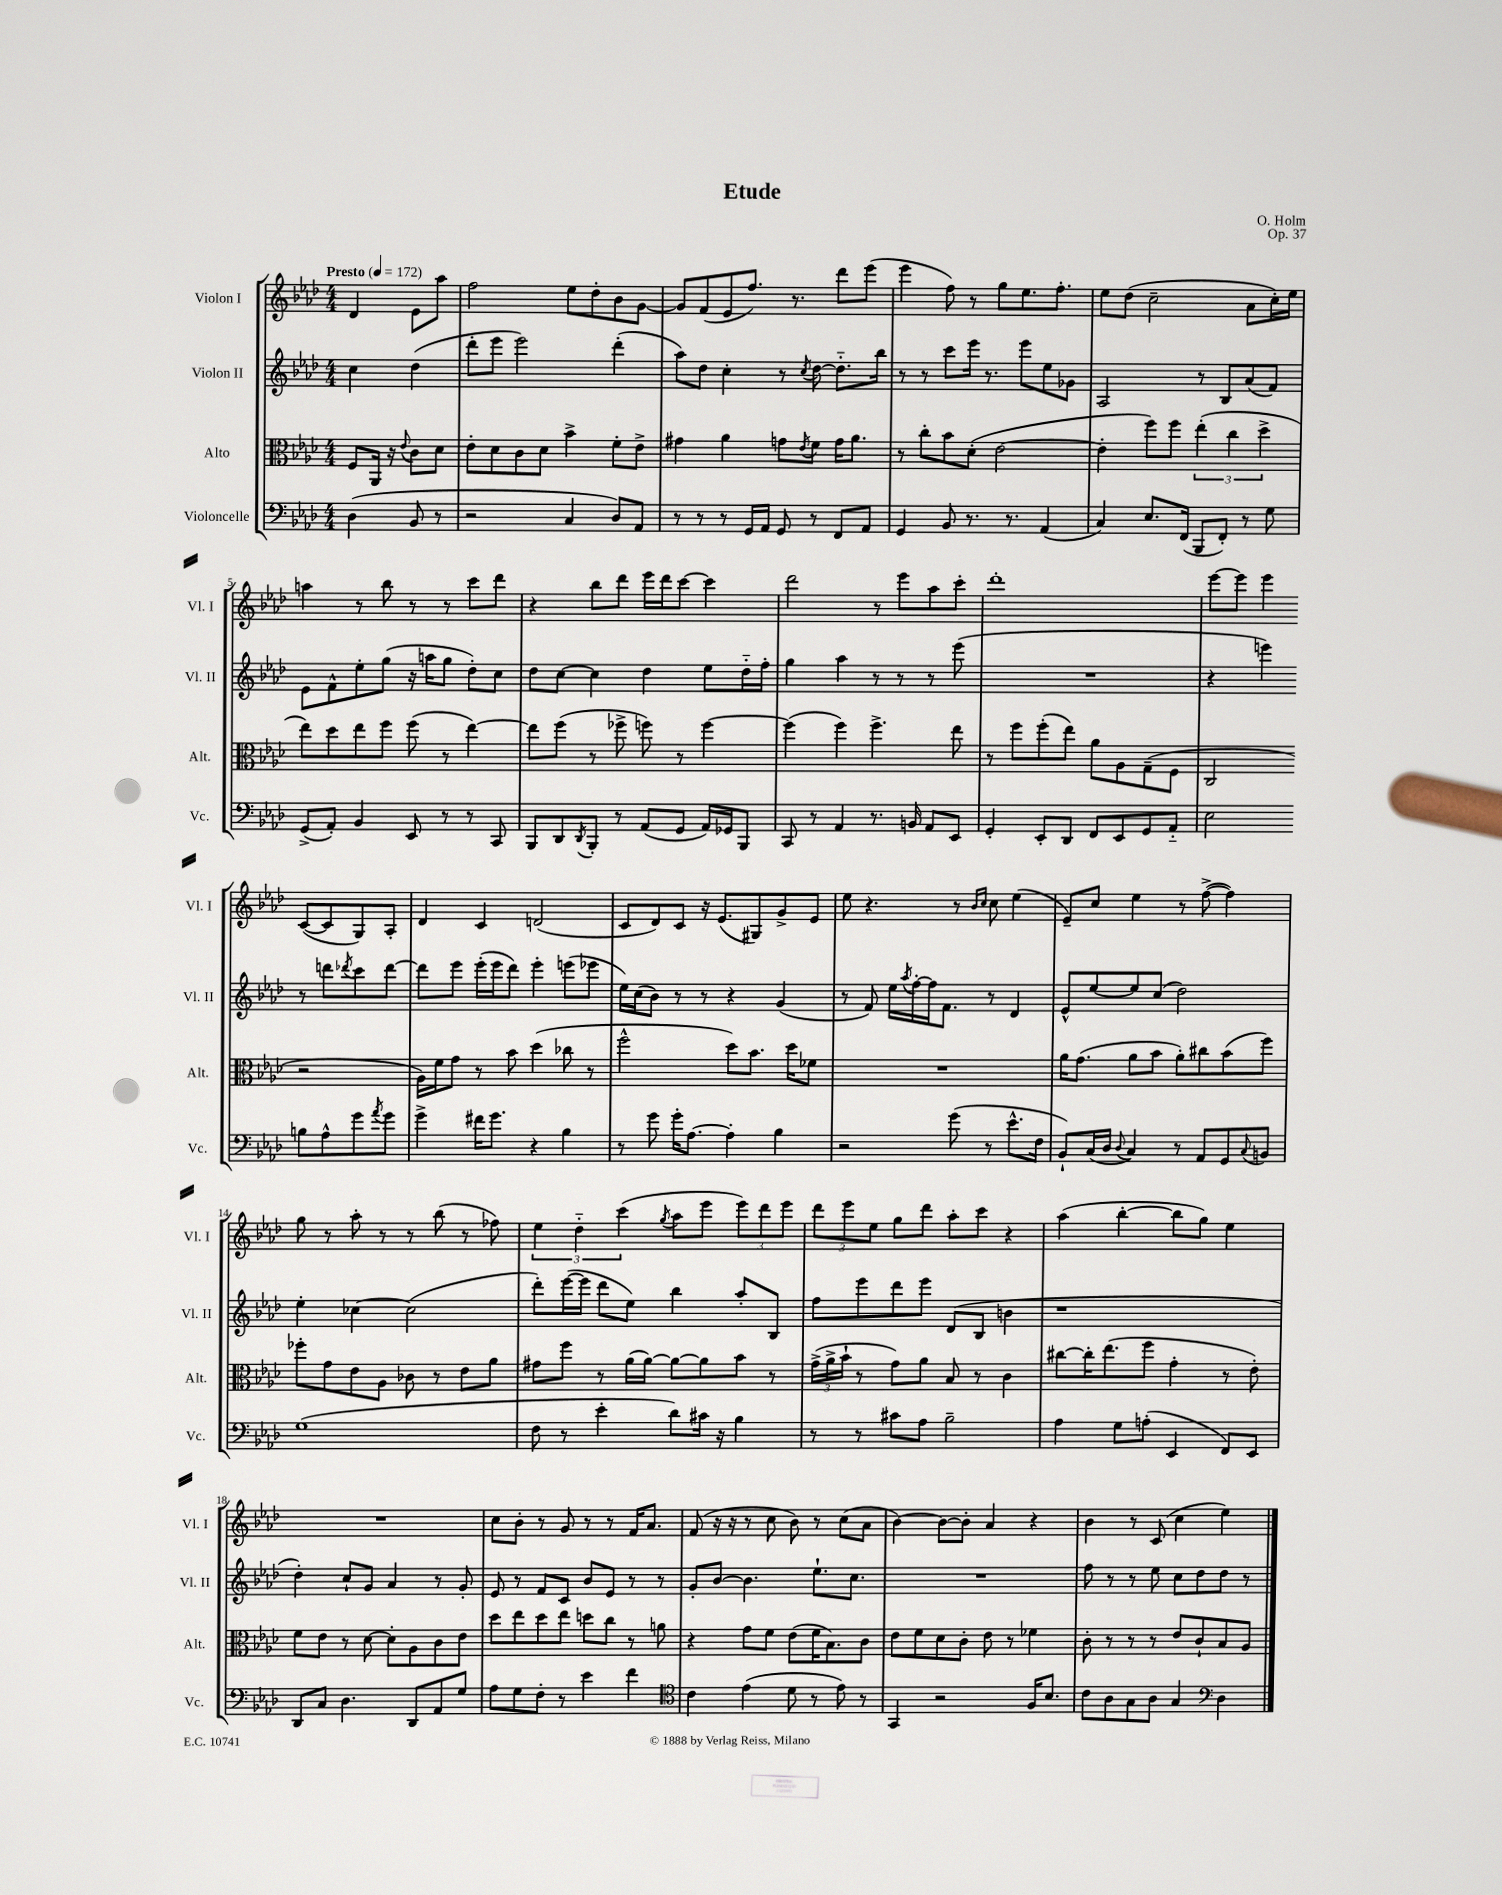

**kern	**kern	**kern	**kern
*staff4	*staff3	*staff2	*staff1
*clefF4	*clefC3	*clefG2	*clefG2
*k[b-e-a-d-]	*k[b-e-a-d-]	*k[b-e-a-d-]	*k[b-e-a-d-]
*M4/4	*M4/4	*M4/4	*M4/4
*MM172	*MM172	*MM172	*MM172
(4D-\	8F/L	4cc\	4d-/
.	16AA-/Jk	.	.
.	16r	.	.
.	8qqe-/	.	.
8BB-/	8c\L	(4dd-\	8e-\L
8r	8d-\J	.	8aa-\J
=	=	=	=
2r	8e-'\L	8ddd-'\L	2ff\
.	8d-\	8eee-\J	.
.	8c\	2eee-\)	.
.	8d-\J	.	.
4C/	4b-^\	.	8ee-\L
.	.	.	8dd-'\
8D-/L)	8f'\L	(4ddd-'\	8b-\
8AA-/J	8e-^\J	.	[8g\J
=	=	=	=
8r	4g#\	8aa-\L)	8g/]L
8r	.	8dd-\J	(8f/
8r	4a-\	4cc'\	8e-/
16GG/LL	.	.	8.ff/J)
16AA-/JJ	.	.	.
8GG/	8g\L	8r	.
.	.	.	8.r
.	8qe-/	8qcc/	.
8r	8f\J	[8dd-\	.
8FF/L	16g\LK	8.dd-'~\]L	8ddd-\L
.	8.a-\J	.	.
8AA-/J	.	.	(8eee-\J
.	.	16bb-\Jk	.
=	=	=	=
4GG/	8r	8r	4eee-\
.	8cc'\L	8r	.
8BB-/	8b-\	8ccc\L	8ff\)
8.r	(8d-'\J	16eee-\Jk	8r
.	.	8.r	.
.	[2e-\	.	8gg\L
8.r	.	.	.
.	.	8eee-\L	8.ee-\
(4AA-/	.	8ee-\	.
.	.	.	8.ff'\J
.	.	8g-\J	.
=	=	=	=
4C/)	4e-'\]	2A-/	8ee-\L
.	.	.	(8dd-\J
8.E-/L	8ff\L)	.	2cc~\
.	8ff\J	.	.
(16FF/Jk	.	.	.
8BBB-/L	(6ee-'\	8r	.
8FF'/J)	.	8B-/L	.
.	6cc\	.	.
8r	.	(8a-/	8a-\L
.	6dd-^\	.	.
8G\	.	8f/J)	16cc'\L)
.	.	.	16ee-\JJ
=	=	=	=
(8GG^/L	8ee-\L)	8e-\L	4aa\
8AA-'/J)	8dd-\	8f^^\	.
4BB-/	8ee-\	8ee-'\	8r
.	8ff\J	(8gg\J	8bb-\
8EE-/	(8ff\	16r	8r
.	.	16aa\LK	.
8r	8r	8gg\J	8r
8r	[4ee-\)	8dd-'\L)	8ccc\L
8CC/	.	8cc\J	8ddd-\J
=	=	=	=
8BBB-/L	8ee-\]L	8dd-\L	4r
8DD-/	(8ff\J	[8cc\J	.
8qDD-/	.	.	.
8BBB-'/J	8r	4cc\]	8bb-\L
8r	8ff-^\	.	8ddd-\J
(8AA-/L	8ff\)	4dd-\	16eee-\LL
.	.	.	16ddd-\J
8GG/J	8r	.	[8ccc\J
16AA-/LL)	[4ff\	8ee-\L	4ccc\]
16GG-/J	.	.	.
8BBB-/J	.	16dd-'~\L	.
.	.	16ff'\JJ	.
=	=	=	=
8CC/	(4ff\]	4gg\	2ddd-\
8r	.	.	.
4AA-/	4ff\)	4aa-\	.
8.r	4.ff^\	8r	8r
.	.	8r	8eee-\L
16BB/	.	.	.
8AA-/L	.	8r	8aa-\
8EE-/J	8ee-\	(8eee-\	8ccc'\J
=	=	=	=
4GG'/	8r	1r	1ddd-'
.	8ff\L	.	.
8EE-'/L	(8ff'\	.	.
8DD-/J	8ee-\J)	.	.
8FF/L	8a-\L	.	.
8EE-/	8A-\	.	.
8GG/	(8G~\	.	.
8AA-'~/J	8F\J	.	.
=	=	=	=
2E-\	2C/	4r	[8eee-\L
.	.	.	8eee-\]J
.	.	4eee\)	4eee-\
8B\L	2r	8r	([8c/L
8A-^^\	.	8ddd\L	8c/]
.	.	8qddd-/	.
8g\	.	8ccc\	8G/)
8qa-/	.	.	.
8g\J	.	[8ddd-\J	8A-'/J
=	=	=	=
4g^\	16A-\LL)	8ddd-\]L	4d-/
.	16f\J	.	.
.	8g\J	8eee-\J	.
16f#\LK	8r	(16eee-'\LL	4c/
8.g\J	.	16eee-\J	.
.	8b-\	8ddd-\J)	.
4r	(4dd-\	4eee-'\	(2d/
4B-\	8cc-\	(8eee\L	.
.	8r	8eee-\J	.
=	=	=	=
8r	2ff^^\	16ee-\LL)	8c/L
.	.	(16cc\J	.
8g\	.	8b-\J)	8d-/)
16g'\LK	.	8r	8c/J
[8.A-\J	.	.	.
.	.	8r	16r
.	.	.	(8.e-/L
4A-'\]	8dd-\L)	4r	.
.	8.b-\J	.	8G#/)
4B-\	.	(4g/	8g^/
.	16dd-\LK	.	.
.	8f-\J	.	8e-/J
=	=	=	=
2r	1r	8r	8ee-\
.	.	8f/)	4.r
.	.	16ee-\LL	.
.	.	8qaa-/	.
.	.	[16ff'\	.
.	.	16ff\]J	.
.	.	8.f\J	.
(8g\	.	.	8r
.	.	.	16qqb-/LL
.	.	.	16qqcc/JJ
8r	.	8r	8cc\
8.e-^^\L	.	4d-/	(4ee-\
16F\Jk	.	.	.
=	=	=	=
8BB-`/L)	16a-\LK	8e-^^/L	8e-~/L)
.	(8.g\J	.	.
(16C/L	.	[8ee-/	8cc/J
16D-/JJ	.	.	.
8qqD-/	.	.	.
4C/)	8a-\L	8ee-/]	4ee-\
.	8b-\J	(8cc/J	.
8r	8a-'\L)	2dd-\)	8r
8AA-/L	8cc#\	.	([8ff^\
8GG/	(8b-\	.	4ff\])
8qqC/	.	.	.
8BB/J	8ff\J)	.	.
=	=	=	=
(1G	8ff-'\L	4ee-'\	8gg\
.	8g\	.	8r
.	8e-\	[4cc-\	8aa-'\
.	8A-\J	.	8r
.	8c-\	(2cc-\]	8r
.	8r	.	(8bb-\
.	8e-\L	.	8r
.	8a-\J	.	8ff-\)
=	=	=	=
8F\	8g#\L	8ddd-'\L)	6ee-\
8r	8ff\J	([16eee-\L	.
.	.	.	6dd-'~\
.	.	16eee-\]JJ	.
4e-'\	8r	8ddd-\L	.
.	.	.	(6ccc\
.	(16a-\LL	8ee-\J)	.
.	[16a-\JJ)	.	.
.	.	.	8qgg/
8d-\L)	8a-\_L	4bb-\	8aa-\L
16c#\Jk	8a-\]	.	8eee-\J
16r	.	.	.
4B-\	8b-\J	8aa-'/L	12eee-\L)
.	.	.	12ddd-\
.	8r	8B-/J	.
.	.	.	12eee-\J
=	=	=	=
8r	(24g^\LL	8ff\L	12ddd-\L
.	24a-^\	.	.
.	24b-`\JJ	.	12eee-\
8r	8r	8eee-\	.
.	.	.	12ee-\J
8c#\L	8g\L)	8ddd-\	8gg\L
8A-\J	8a-\J	8eee-\J	8ddd-\J
2B-~\	8B-/	(8d-/L	8aa-'\L
.	8r	8B-/J	8ccc\J
.	4c\	4b\	4r
=	=	=	=
4A-\	[8cc#\L	1r	(4aa-\
.	16cc#'\]K	.	.
.	(8.ee-\	.	.
8G\L	.	.	[4bb-'\
(8A'\J	8ff\J	.	.
4EE-/	4g'\	.	8bb-\]L
.	.	.	8gg\J)
8FF/L)	8r	.	4ee-\
8EE-/J	8e-'\)	.	.
=	=	=	=
8DD-/L	8f\L	4dd-'\)	1r
8C/J	8e-\J	.	.
4.D-\	8r	8cc`/L	.
.	[8d-\	8g/J	.
.	8d-'\]L	4a-/	.
8DD-/L	8A-\	.	.
8AA-/	8c\	8r	.
8G/J	8e-\J	8g'/	.
=	=	=	=
8A-\L	8dd-\L	8e-/	8cc\L
8G\	8ee-\	8r	8b-'\J
8F'\J	8dd-\	8f/L	8r
8r	8ee-\J	8c/J	8g/
4e-\	8dd\L	8b-/L	8r
.	8cc\J	8e-/J	8r
4f\	8r	8r	16f/LK
.	.	.	8.a-/J
.	8a\	8r	.
=	=	=	=
*clefC4	*	*	*
4c\	4r	8g'/L	(8f/
.	.	[8b-/J	16r
.	.	.	16r
(4e-\	8g\L	4.b-\]	8r
.	8f\J	.	8cc\
8d-\	(8e-\L	.	8b-\)
8r	16f\K	8.ee-`\L	8r
.	8.B-\)	.	.
8e-\)	.	.	(8cc\L
.	.	8.cc\J	.
8r	8c\J	.	8a-\J
=	=	=	=
4GG/	8e-\L	1r	[4b-\)
.	8f\	.	.
2r	8d-\	.	8b-\_L
.	8c'\J	.	8b-'\]J
.	8e-\	.	4a-/
.	8r	.	.
16F/LK	4f-\	.	4r
8.B-/J	.	.	.
=	=	=	=
8c\L	8c'\	8ff\	4b-\
8A-\	8r	8r	.
8G\	8r	8r	8r
8A-\J	8r	8ee-\	(8c/
4G/	8e-/L	8cc\L	4cc\
.	8c`/	8dd-\	.
*clefF4	*	*	*
4D-\	8B-/	8dd-\J	4ee-\)
.	8A-/J	8r	.
==	==	==	==
*-	*-	*-	*-
